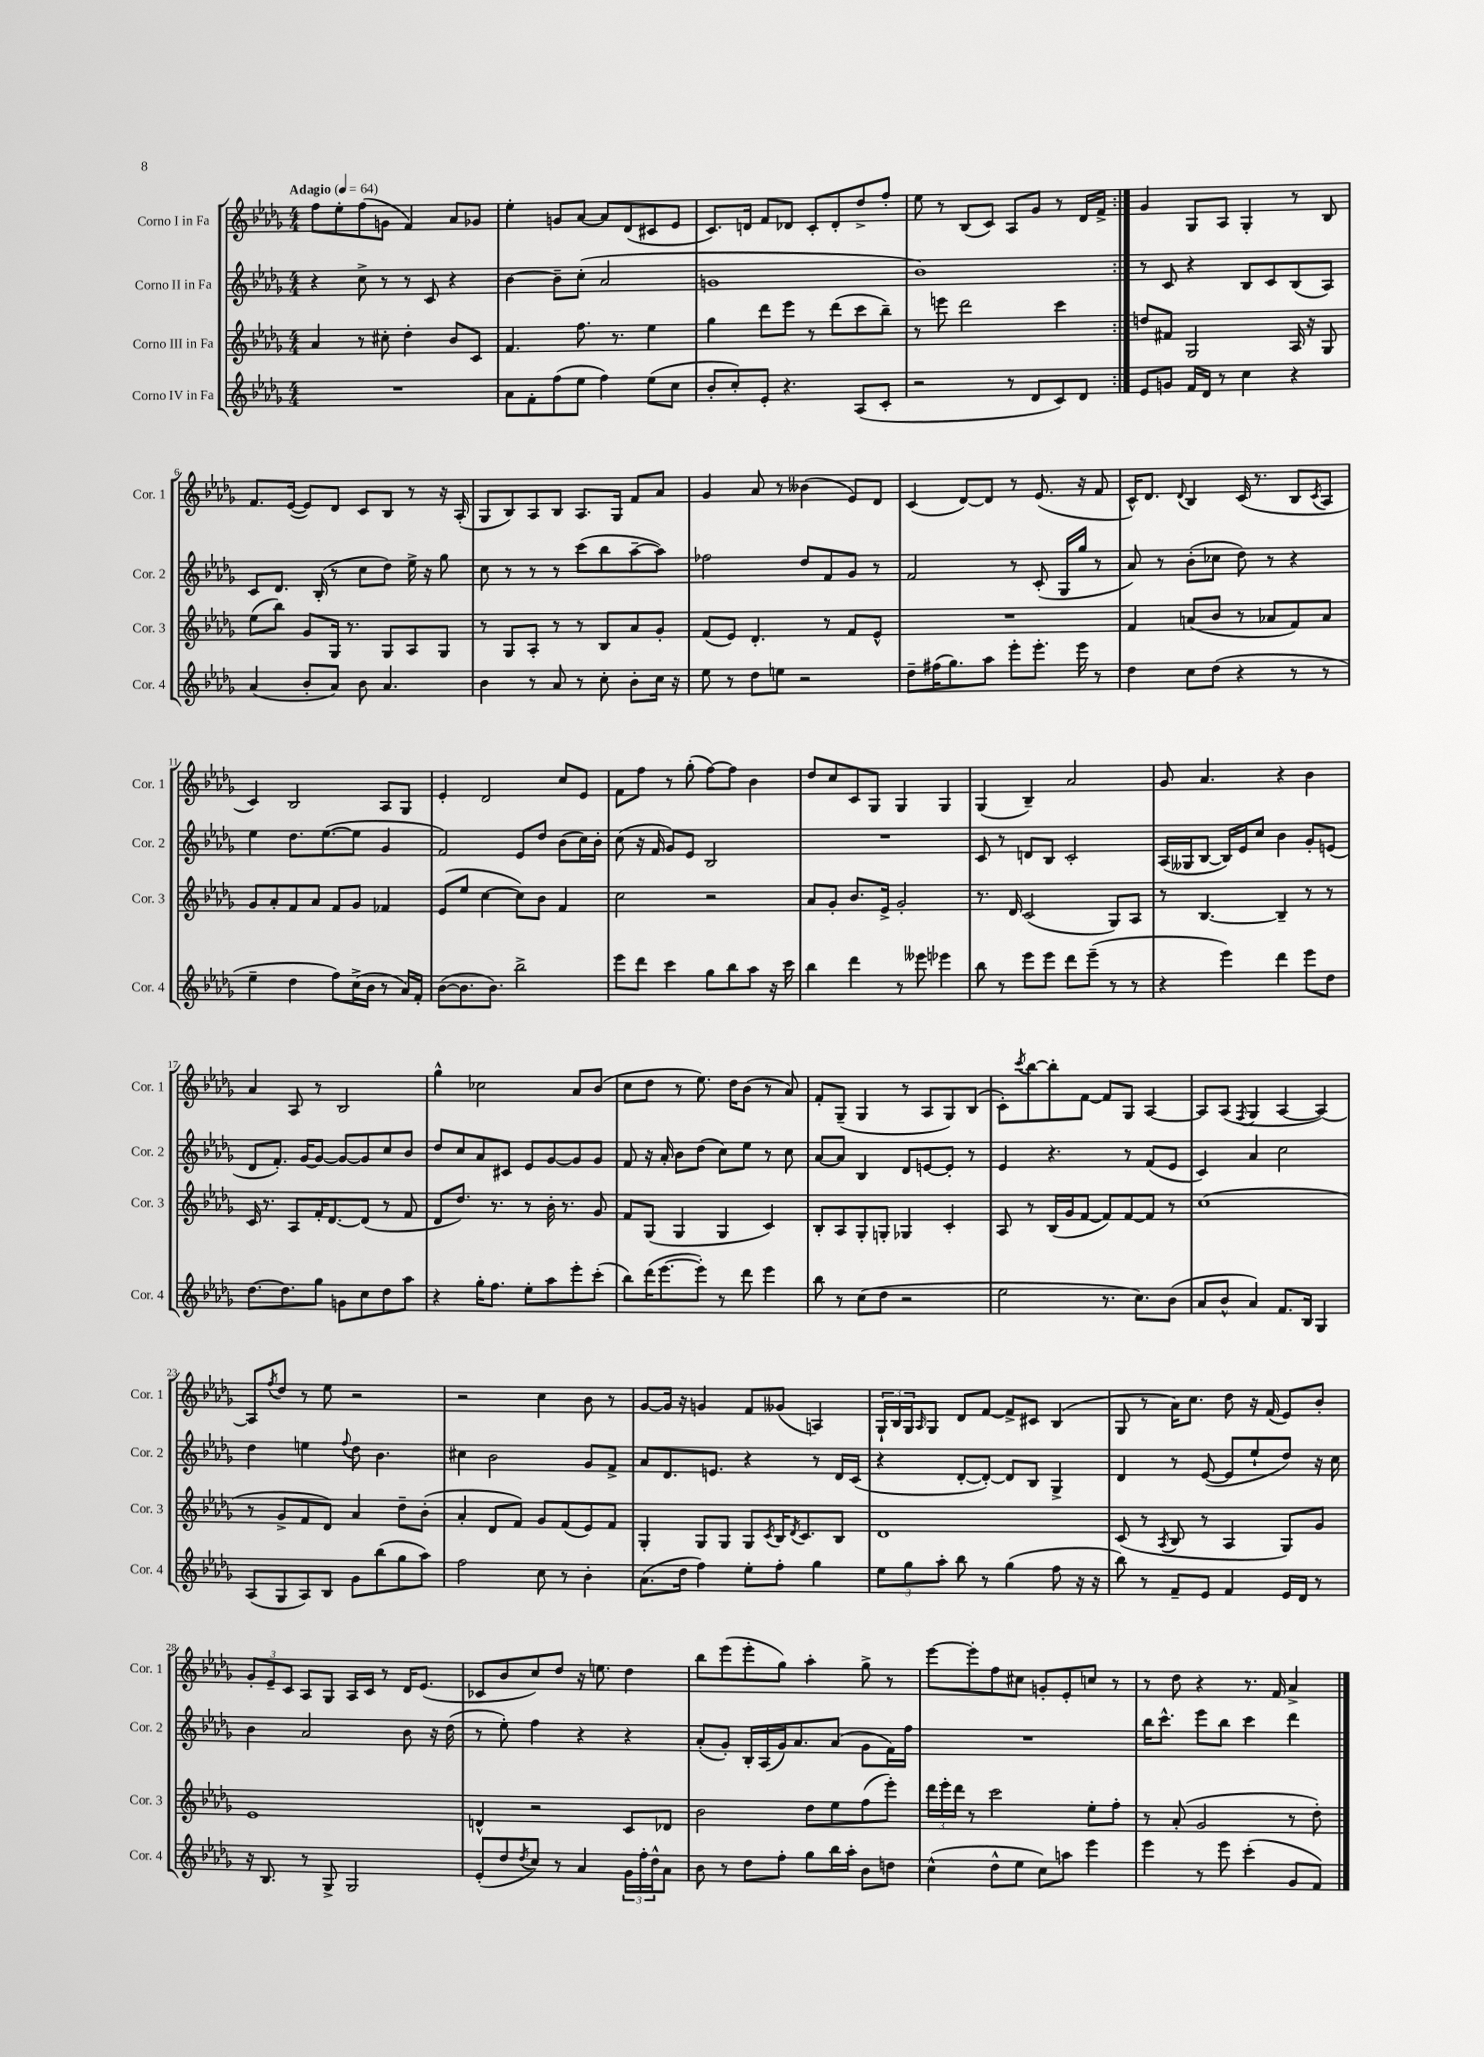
<<
\new StaffGroup <<
\new Staff = "s0" \with { instrumentName = "Corno I in Fa" shortInstrumentName = "Cor. 1" } {
    \clef treble \key des \major \numericTimeSignature \time 4/4 \tempo "Adagio" 4 = 64
    \repeat volta 2 { f''8 ees''8-. f''8( g'8 f'4) aes'8 ges'8 |
    ees''4-. g'8 aes'8~ aes'8 des'8( cis'8 ees'8 |
    c'8.) d'16 f'8 des'8 c'8-. des'8-. des''8-> f''8-. |
    ees''8 r8 bes8( c'8) aes8 ges'8 r8 des'16 f'16-> | }
    ges'4 ges8 aes8 ges4-. r8 bes8 |
    f'8. ees'16~( ees'8) des'8 c'8 bes8 r8 r16 aes16-.( |
    ges8 bes8) aes8 bes8 aes8. ges16 f'8 aes'8 |
    ges'4 aes'8 r8 beses'4( ees'8) des'8 |
    c'4( des'8~) des'8 r8 ees'8.( r16 f'8 |
    c'16-^) des'8. \appoggiatura { des'8 } bes4 c'16( r8. bes8 \acciaccatura { c'8 } aes8 |
    c'4) bes2 aes8 ges8 |
    ees'4-. des'2 c''8 ees'8 |
    f'8 f''8 r8 ges''8-.( f''8~) f''8 bes'4 |
    des''8 c''8 c'8 ges8 ges4 ges4 |
    ges4( bes4--) aes'2 |
    ges'8 aes'4. r4 bes'4 |
    aes'4 aes8 r8 bes2 |
    ges''4-^ ces''2 aes'8 bes'8( |
    c''8 des''8 r8 ees''8.) des''16 bes'8( r8 aes'8) |
    f'8-. ges8--( ges4 r8 aes8 ges8) bes8( |
    c'8-.) \acciaccatura { c'''8 } bes''8~ bes''8-. f'8~ f'8 ges8 aes4~ |
    aes8 aes8( \acciaccatura { f8 } ges4 aes4~ aes4~) |
    aes8 \acciaccatura { f''8 } des''8 r8 ees''8 r2 |
    r2 c''4 bes'8 r8 |
    ges'8~ ges'16 r16 g'4 f'8 geses'8( a4) |
    \tuplet 3/2 { ges16-! bes16 ges16 } \grace { aes16 } ges8 des'8 f'8~ f'8-> cis'8 bes4( |
    ges8 r8 aes'16) c''8. des''8 r16 f'16( ees'8) bes'8-. |
    \tuplet 3/2 { ges'8-. ees'8-- c'8 } aes8 ges8 aes16 c'16 r8 des'16 ees'8.( |
    ces'8 bes'8 c''8) des''8 r16 e''8. des''4 |
    bes''8 ees'''8( ees'''8-. ges''8) aes''4-. ges''8-> r8 |
    ees'''8~ ees'''8-. f''8 cis''8 g'8-. ees'8-. c''8 r8 |
    r8 des''8 r4 r8. f'16 aes'4-> \bar "|." |
}
\new Staff = "s1" \with { instrumentName = "Corno II in Fa" shortInstrumentName = "Cor. 2" } {
    \clef treble \key des \major \numericTimeSignature \time 4/4
    \repeat volta 2 { r4 c''8-> r8 r8 c'8 r4 |
    bes'4~ bes'8-- c''8-.( aes'2 |
    g'1 |
    bes'1) | }
    r8 c'8 r4 bes8 c'8 bes8( aes8) |
    c'8 des'8. bes16-.( r8 c''8 des''8) ees''16-> r16 ges''8 |
    c''8 r8 r8 r8 c'''8( bes''8 aes''8~-- aes''8) |
    fes''2 des''8 f'8 ges'8 r8 |
    f'2 r8 c'8-.( ges16 ges''16 r8 |
    aes'8) r8 bes'8-.( ces''8 des''8) r8 r4 |
    ees''4 des''8. ees''8.~( ees''8 ges'4 |
    f'2) ees'8 des''8 bes'8( c''16) bes'16-. |
    c''8( r16 f'16 ges'8) ees'8 bes2 |
    R1 |
    c'8 r8 d'8 bes8 c'2-. |
    aes16( geses16 bes8~ bes16) ees'16 c''8 bes'4 ges'8-. e'8( |
    des'8 f'8.-.) ges'16~ ges'8~ ges'8~ ges'8 c''8 bes'8 |
    des''8 c''8 aes'8 cis'8 ees'8 ges'8~ ges'8 ges'8 |
    f'8 r16 aes'16-. bes'8 des''8( c''8) ees''8 r8 c''8 |
    aes'8~ aes'8 bes4 des'8 e'8~ e'8-. r8 |
    ees'4 r4. r8 f'8( ees'8 |
    c'4) aes'4 c''2 |
    des''4 e''4 \appoggiatura { f''8 } des''8 bes'4. |
    cis''4 bes'2 ges'8 f'8-> |
    aes'8 des'8. e'8. r4 r8 des'16 c'16( |
    r4 des'8~-. des'8~-.) des'8 bes8 ges4-> |
    des'4 r8 ees'8~( ees'8 ees''8-! des''8) r16 c''16 |
    bes'4 aes'2 bes'8 r16 des''16( |
    r8 ees''8-.) f''4 r4 r4 |
    aes'8-.( ges'8-.) bes16-. aes16( ges'16) aes'8. aes'8( ges'8 f'16) f''16 |
    R1 |
    bes''16 c'''8.-^ ees'''8 bes''8 c'''4 des'''4 \bar "|." |
}
\new Staff = "s2" \with { instrumentName = "Corno III in Fa" shortInstrumentName = "Cor. 3" } {
    \clef treble \key des \major \numericTimeSignature \time 4/4
    \repeat volta 2 { aes'4 r8 cis''8-. des''4-. bes'8 c'8 |
    f'4. f''8. r8. ees''4 |
    ges''4 des'''8 ees'''8 r8 des'''8( c'''8 bes''8--) |
    r8 e'''8 des'''2 c'''4 | }
    d''8 fis'8 ges2 aes16 r16 ges8 |
    ees''8( bes''8) ges'8 ges16 r8. ges8 aes8 ges8 |
    r8 ges8 aes8-. r8 r8 bes8 aes'8 ges'8-. |
    f'8( ees'8) des'4.-. r8 f'8 ees'8-^ |
    R1 |
    f'4 a'8( bes'8 r8 aes'8 f'8) aes'8 |
    ges'8 aes'8-. f'8 aes'8 f'8 ges'8 fes'4 |
    ees'8( ees''8 c''4~ c''8) bes'8 f'4 |
    c''2 r2 |
    aes'8 ges'8-. bes'8. ees'16-> ges'2-. |
    r8. des'16 c'2( ges8) aes8 |
    r8 bes4.~ bes4-- r8 r8 |
    c'16 r8. aes8 f'16-. des'8.~ des'8( r8 f'8 |
    des'8 des''8.) r8. r8 bes'16-. r8. ges'8 |
    f'8 ges8( ges4 ges4 c'4) |
    bes8-. aes8 ges8-. g8-. ges4 c'4-. |
    aes8 r8 bes16( ges'16 f'8~ f'8) f'8~ f'8 r8 |
    c''1( |
    r8 ges'8-> f'8 des'8) aes'4 des''8-- bes'8-.( |
    aes'4-. des'8 f'8) ges'8 f'8( ees'8) f'8 |
    ges4-. ges8 ges8 ges8 \acciaccatura { c'8 } bes16 \acciaccatura { des'8 } c'8. bes8 |
    des'1 |
    c'8( r8 \acciaccatura { aes8 } bes8 r8 aes4 ges8) ges'8 |
    ees'1 |
    d'4-^ r2 c'8 des'8 |
    bes'2 des''8 ees''8 f''8( ees'''8-.) |
    \tuplet 3/2 { des'''16 ees'''16-. des'''16 } r8 c'''2 ees''8-. f''8-. |
    r8 aes'8-.( ges'2 r8 des''8-.) \bar "|." |
}
\new Staff = "s3" \with { instrumentName = "Corno IV in Fa" shortInstrumentName = "Cor. 4" } {
    \clef treble \key des \major \numericTimeSignature \time 4/4
    \repeat volta 2 { R1 |
    aes'8 f'8-. f''8( ees''8 f''4) ees''8( c''8 |
    bes'8-. c''8-.) ees'8-. r4. aes8( c'8-. |
    r2 r8 des'8 c'8) des'8 | }
    ees'8 g'8 f'16 des'16 r8 c''4 r4 |
    aes'4( bes'8-. aes'8) bes'8 aes'4. |
    bes'4 r8 aes'8 r8 c''8-. bes'8-. c''16 r16 |
    ees''8 r8 des''8 e''8 r2 |
    des''8-- fis''16( ges''8.) aes''8 ees'''8-. ees'''8.-. ees'''16 r8 |
    des''4 c''8 des''8( r4 r8 r8 |
    ees''4-- des''4 f''8) c''16->( bes'16 r8 aes'16) f'16-. |
    bes'8~( bes'8. bes'8.) bes''2-> |
    ees'''8 des'''8 c'''4 ges''8 bes''8 aes''8 r16 c'''16 |
    bes''4 des'''4 r8 eeses'''8 ees'''4 |
    bes''8 r8 ees'''8 ees'''8 des'''8 ees'''8--( r8 r8 |
    r4 ees'''4) des'''4 ees'''8 des''8 |
    des''8.~ des''8. ges''8 g'8 c''8 des''8 aes''8 |
    r4 ges''16-. f''8. ees''8-. aes''8 ees'''8-. c'''8-.( |
    bes''8) des'''16( ees'''8.~ ees'''8-.) r8 des'''8 ees'''4 |
    bes''8 r8 c''8( des''8 r2 |
    ees''2 r8. c''8.) bes'8( |
    aes'8 bes'8-^ aes'4) f'8. bes16 ges4 |
    aes8( ges8 aes8) bes8 ges'8 bes''8( ges''8 aes''8) |
    f''2 c''8 r8 bes'4-. |
    aes'8.( des''16 f''4) ees''8-. f''8-. ges''4 |
    \tuplet 3/2 { ees''8 ges''8 aes''8-. } bes''8 r8 ges''4( f''8 r16 r16 |
    bes''8) r8 f'8-- ees'8 f'4 ees'16 des'16 r8 |
    r16 bes8. r8 ges8-> ges2 |
    ees'8-.( des''8 \acciaccatura { des''8 } c''8) r8 aes'4 \tuplet 3/2 { ges'16 f''16-. des''16-^ } aes'8 |
    bes'8 r8 des''8 f''8-. ges''8 bes''16 aes''16-. bes'8 d''8 |
    c''4-^( des''8-^ ees''8 c''8) a''8 ees'''4 |
    ees'''4 r8 ees'''8 c'''4-.( ges'8 f'8) \bar "|." |
}
>>
>>
